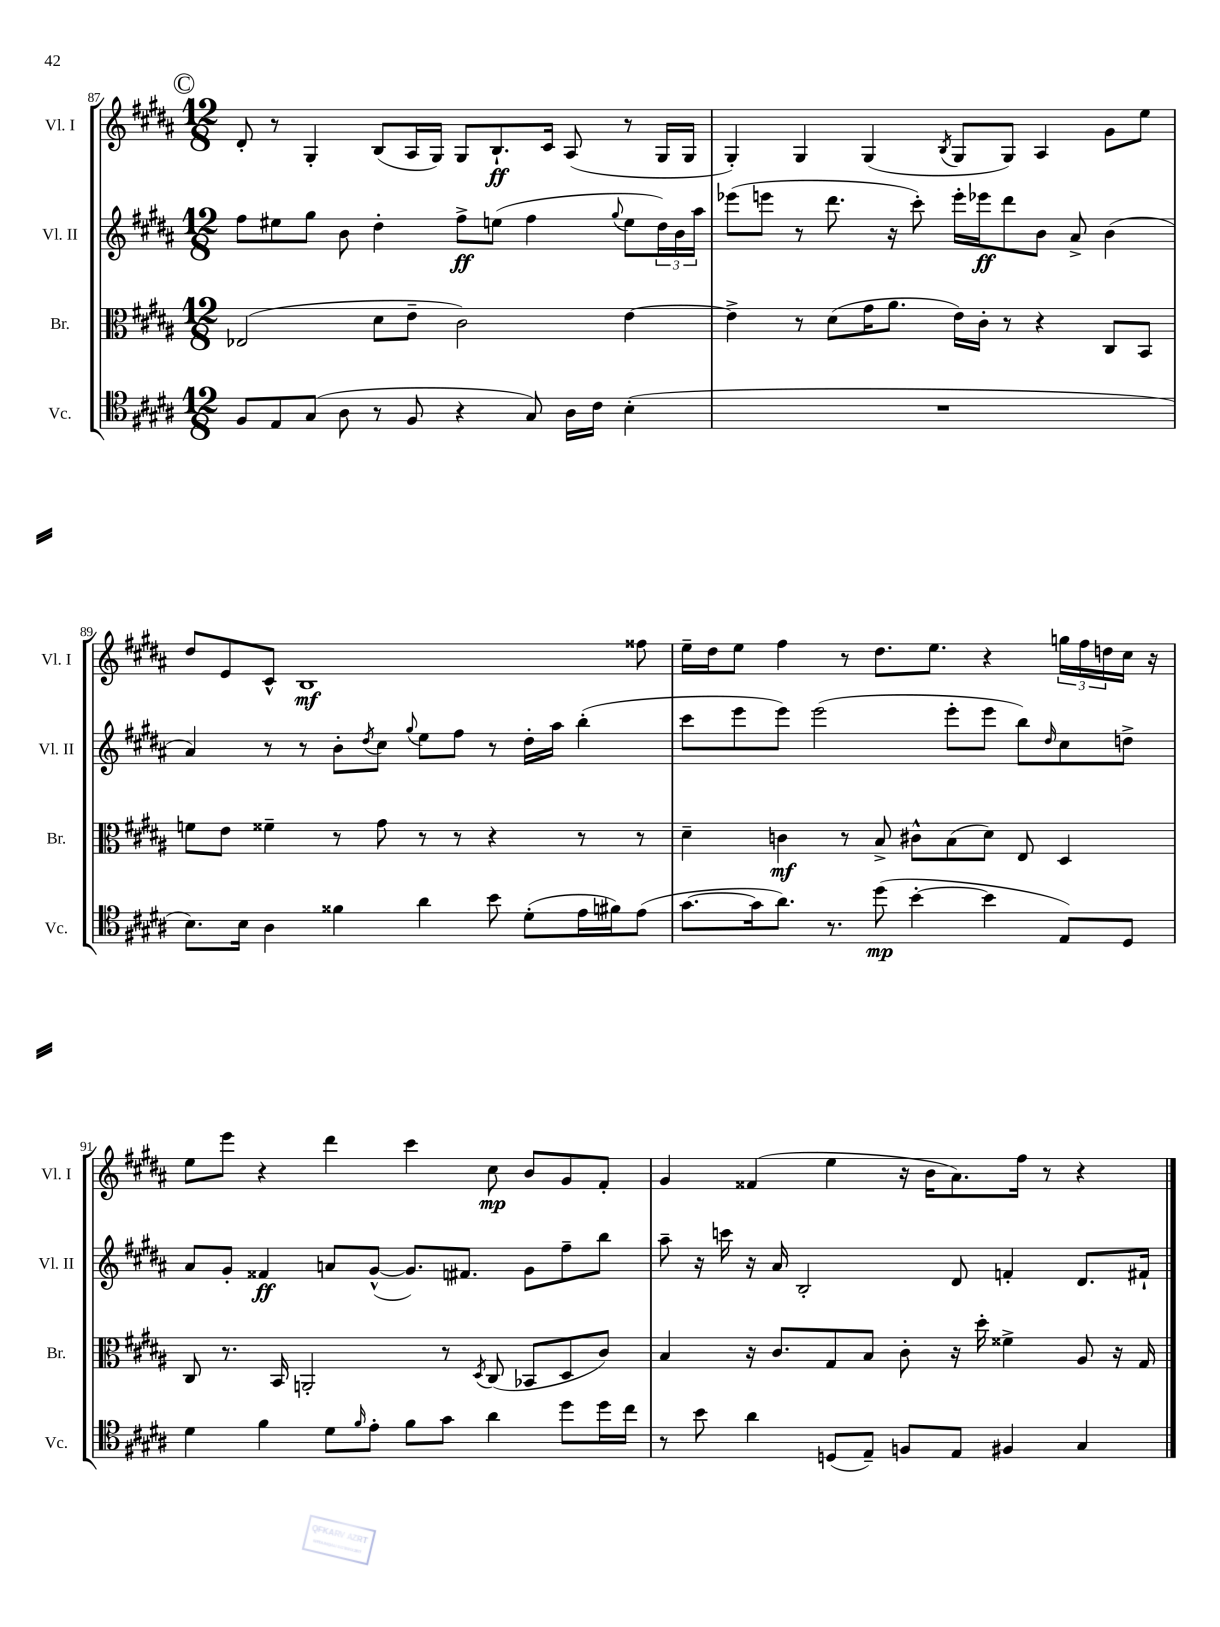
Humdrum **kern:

**kern	**kern	**kern	**kern
*staff4	*staff3	*staff2	*staff1
*clefC4	*clefC3	*clefG2	*clefG2
*k[f#c#g#d#a#]	*k[f#c#g#d#a#]	*k[f#c#g#d#a#]	*k[f#c#g#d#a#]
*M12/8	*M12/8	*M12/8	*M12/8
8F#	(2E-	8ff#	8d#'
8E	.	8ee#	8r
(8G#	.	8gg#	4G#'
8A#	.	8b	.
8r	8d#	4dd#'	(8B
8F#	8e~	.	16A#
.	.	.	16G#)
4r	2c#)	8ff#^	8G#
.	.	(8ee	8.B`
8G#)	.	4ff#	.
.	.	.	16c#
16A#	.	.	(8A#
16c#	.	.	.
.	.	8qqgg#	.
(4B'	[4e	8ee	8r
.	.	24dd#)	16G#
.	.	24b	.
.	.	.	16G#
.	.	24aa#	.
=	=	=	=
1.r	4e^]	(8eee-	4G#')
.	.	8eee	.
.	8r	8r	4G#
.	(8d#	8.ddd#	.
.	16g#	.	(4G#
.	8.a#	16r	.
.	.	8ccc#')	.
.	.	.	8qB
.	16e)	16eee'	8G#
.	16c#'	16eee-	.
.	8r	8ddd#	8G#)
.	4r	8b	4A#
.	.	8a#^	.
.	8C#	(4b	8g#
.	8BB	.	8ee
=	=	=	=
8.B)	8f	4a#)	8dd#
.	8e	.	8e
16B	.	.	.
4A#	4f##~	8r	8c#^^
.	.	8r	1B
4f##	8r	8b'	.
.	.	8qdd#	.
.	8g#	8cc#	.
.	.	8qqgg#	.
4a#	8r	8ee	.
.	8r	8ff#	.
8b	4r	8r	.
(8d#'	.	16dd#'	.
.	.	16aa#	.
16e	8r	(4bb'	.
16f#)	.	.	.
(8e	8r	.	8ff##
=	=	=	=
[8.g#	4d#~	8ccc#	16ee~
.	.	.	16dd#
.	.	8eee	8ee
16g#]	.	.	.
8.a#)	4c	8eee)	4ff#
.	.	(2eee	.
8.r	.	.	.
.	8r	.	8r
(8dd#	8B^	.	8.dd#
[4b'	8c#^^	.	.
.	.	.	8.ee
.	(8B	8eee'	.
4b]	8d#)	8eee	4r
.	8E	8bb)	.
.	.	16qqdd#	.
8E)	4D#	8cc#	24gg
.	.	.	24ff#
.	.	.	24dd
8D#	.	8dd^	16cc#
.	.	.	16r
=	=	=	=
4d#	8C#	8a#	8ee
.	8.r	8g#'	8eee
4f#	.	4f##	4r
.	16BB	.	.
.	2AA'	.	.
8d#	.	8a	4ddd#
16qqf#	.	.	.
8e'	.	([8g#^^	.
8f#	.	8.g#])	4ccc#
8g#	8r	.	.
.	.	8.f#	.
.	8qD#	.	.
4a#	(8C#	.	8cc#
.	8BB-	8g#	8b
8dd#	8D#	8ff#~	8g#
16dd#	8c#)	8bb	8f#'
16cc#	.	.	.
=	=	=	=
8r	4B	8aa#~	4g#
8b	.	16r	.
.	.	16ccc	.
4a#	16r	16r	(4f##
.	8.c#	16a#	.
.	.	2B'	.
(8D	8G#	.	4ee
8E~)	8B	.	.
8F	8c#'	.	16r
.	.	.	16b
8E	16r	8d#	8.a#)
.	16dd#'	.	.
4F#	4f##^	4f'	.
.	.	.	16ff#
.	.	.	8r
4G#	8A#	8.d#	4r
.	16r	.	.
.	16G#	16f#`	.
==	==	==	==
*-	*-	*-	*-
